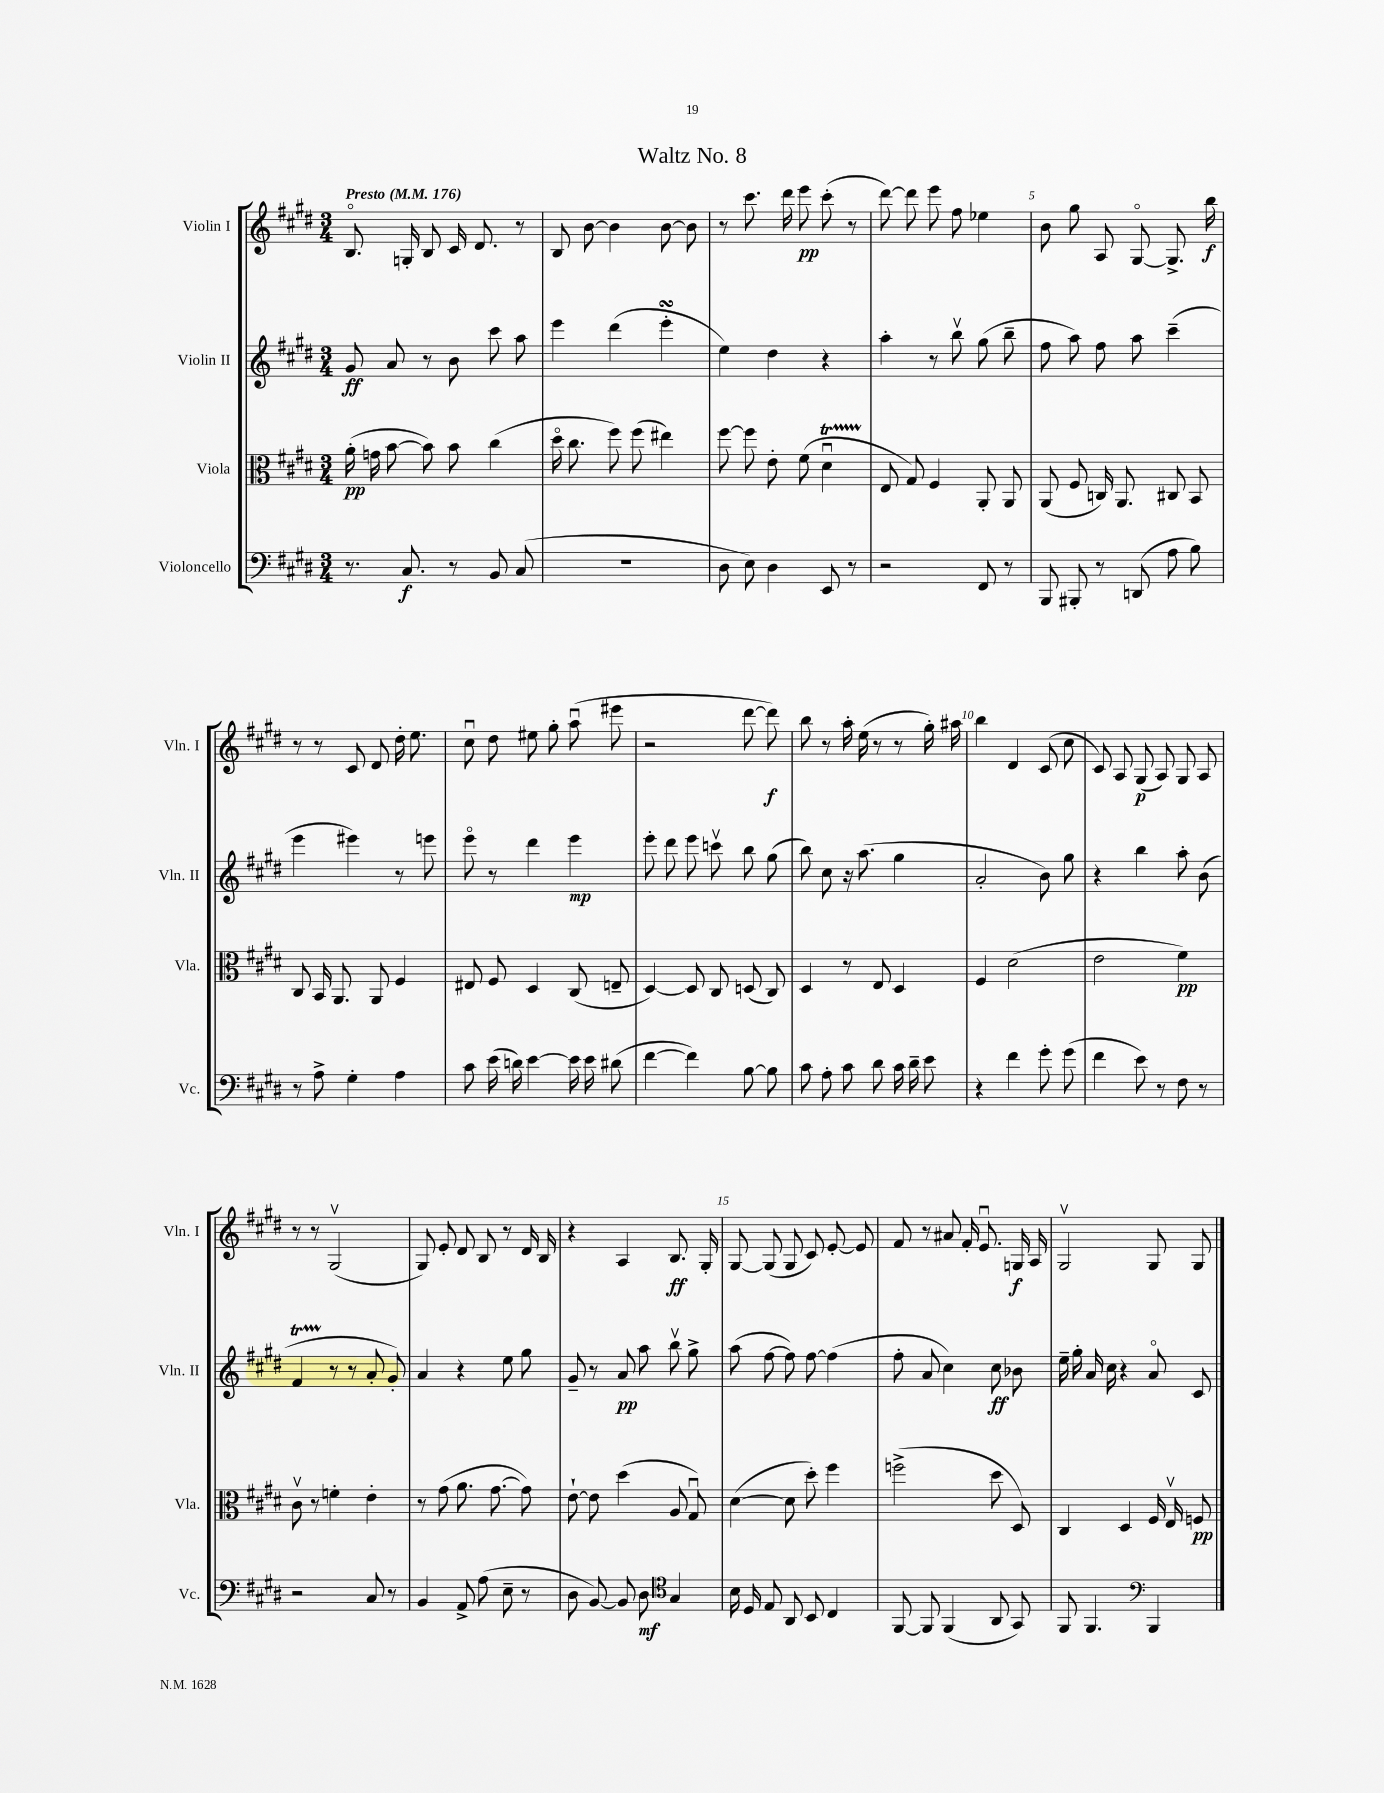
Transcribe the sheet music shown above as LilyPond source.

\header { title = "Waltz No. 8" }
<<
\new StaffGroup <<
\new Staff = "s0" \with { instrumentName = "Violin I" shortInstrumentName = "Vln. I" } {
    \clef treble \key e \major \numericTimeSignature \time 3/4 \tempo "Presto" 4 = 176
    \autoBeamOff b8.\flageolet g16-. b8 cis'16 dis'8. r8 |
    b8 b'8~ b'4 b'8~ b'8 |
    r8 cis'''8. dis'''16 e'''8\pp cis'''8-.( r8 |
    dis'''8~) dis'''8 e'''8 fis''8 ees''4 |
    b'8 gis''8 a8 gis8~\flageolet gis8.-> b''16\f |
    r8 r8 cis'8 dis'8 dis''16-. e''8. |
    cis''8\downbow dis''8 eis''8 gis''8-. a''8\downbow( eis'''8 |
    r2 dis'''8~ dis'''8\f) |
    b''8 r8 a''16-. e''16( r8 r8 gis''16-.) ais''16 |
    b''4 dis'4 cis'8( cis''8 |
    cis'8) a8 gis8\p( a8) gis8 a8 |
    r8 r8 gis2\upbow( |
    gis8) e'8-. dis'8 b8 r8 dis'16 b16 |
    r4 a4 b8.\ff gis16-. |
    gis8~ gis8( gis8 cis'8) e'8~-. e'8 |
    fis'8 r8 ais'8 fis'16-. e'8.\downbow g16\f a16 |
    gis2\upbow gis8 gis8 \bar "|." |
}
\new Staff = "s1" \with { instrumentName = "Violin II" shortInstrumentName = "Vln. II" } {
    \clef treble \key e \major \numericTimeSignature \time 3/4
    \autoBeamOff gis'8\ff a'8 r8 b'8 cis'''8 a''8 |
    e'''4 dis'''4( e'''4-.\turn |
    e''4) dis''4 r4 |
    a''4-. r8 b''8\upbow gis''8( b''8-- |
    fis''8 a''8) fis''8 a''8 cis'''4--( |
    e'''4 eis'''4) r8 e'''8 |
    e'''8\flageolet r8 dis'''4 e'''4\mp |
    e'''8-. dis'''8 e'''8 c'''8\upbow b''8 gis''8( |
    b''8) cis''8 r16 a''8.( gis''4 |
    a'2-. b'8) gis''8 |
    r4 b''4 a''8-. b'8( |
    fis'4\startTrillSpan r8\stopTrillSpan r8 a'8-. gis'8-.) |
    a'4 r4 e''8 gis''8 |
    gis'8-- r8 a'8\pp a''8 b''8\upbow gis''8-> |
    a''8( fis''8~ fis''8) fis''8~ fis''4( |
    fis''8-. a'8 cis''4) cis''8\ff bes'8 |
    e''16-- gis''16-. a'16 cis''16 r4 a'8\flageolet cis'8 \bar "|." |
}
\new Staff = "s2" \with { instrumentName = "Viola" shortInstrumentName = "Vla." } {
    \clef alto \key e \major \numericTimeSignature \time 3/4
    \autoBeamOff a'16-.\pp( g'16 b'8~ b'8) b'8 cis''4( |
    dis''16\flageolet cis''8. fis''8) fis''8( eis''4) |
    fis''8~ fis''8 e'8-. fis'8( dis'4\downbow\startTrillSpan |
    e8\stopTrillSpan gis8) fis4 a,8-. a,8 |
    a,8( fis8 c16) a,8. cis8 b,8 |
    cis8 b,16 a,8. a,8 fis4 |
    eis8 fis8 dis4 cis8( e8-- |
    dis4~) dis8 cis8 d8( cis8) |
    dis4 r8 e8 dis4 |
    fis4 dis'2( |
    e'2 fis'4\pp) |
    cis'8\upbow r8 f'4-. e'4-. |
    r8 gis'8( a'8. gis'8.~ gis'8) |
    e'8~-! e'8 dis''4( a8 gis8\downbow) |
    dis'4~( dis'8 dis''8-.) fis''4 |
    f''2->( dis''8 dis8) |
    cis4 dis4 fis16 e16\upbow f8\pp \bar "|." |
}
\new Staff = "s3" \with { instrumentName = "Violoncello" shortInstrumentName = "Vc." } {
    \clef bass \key e \major \numericTimeSignature \time 3/4
    \autoBeamOff r8. cis8.\f r8 b,8 cis8( |
    R2. |
    dis8 e8) dis4 e,8 r8 |
    r2 fis,8 r8 |
    b,,8 bis,,8-. r8 d,8( a8 b8) |
    r8 a8-> gis4-. a4 |
    cis'8 e'16( d'16) e'4~ e'16 e'16 dis'8( |
    fis'4~ fis'4) b8~ b8 |
    cis'8 a8-. cis'8 dis'8 cis'16 dis'16-- e'8 |
    r4 fis'4 gis'8-. gis'8( |
    fis'4 e'8) r8 fis8 r8 |
    r2 cis8 r8 |
    b,4 a,8-> a8( e8-- r8 |
    dis8 b,8~) b,8 dis8\mf \clef tenor gis4 |
    b16 dis16 e8 a,8 b,8 cis4 |
    fis,8~ fis,8 fis,4( a,8 gis,8) |
    fis,8 fis,4. \clef bass b,,4 \bar "|." |
}
>>
>>
\layout { \context { \Score \override BarNumber.break-visibility = ##(#f #t #t) barNumberVisibility = #(every-nth-bar-number-visible 5) } }
